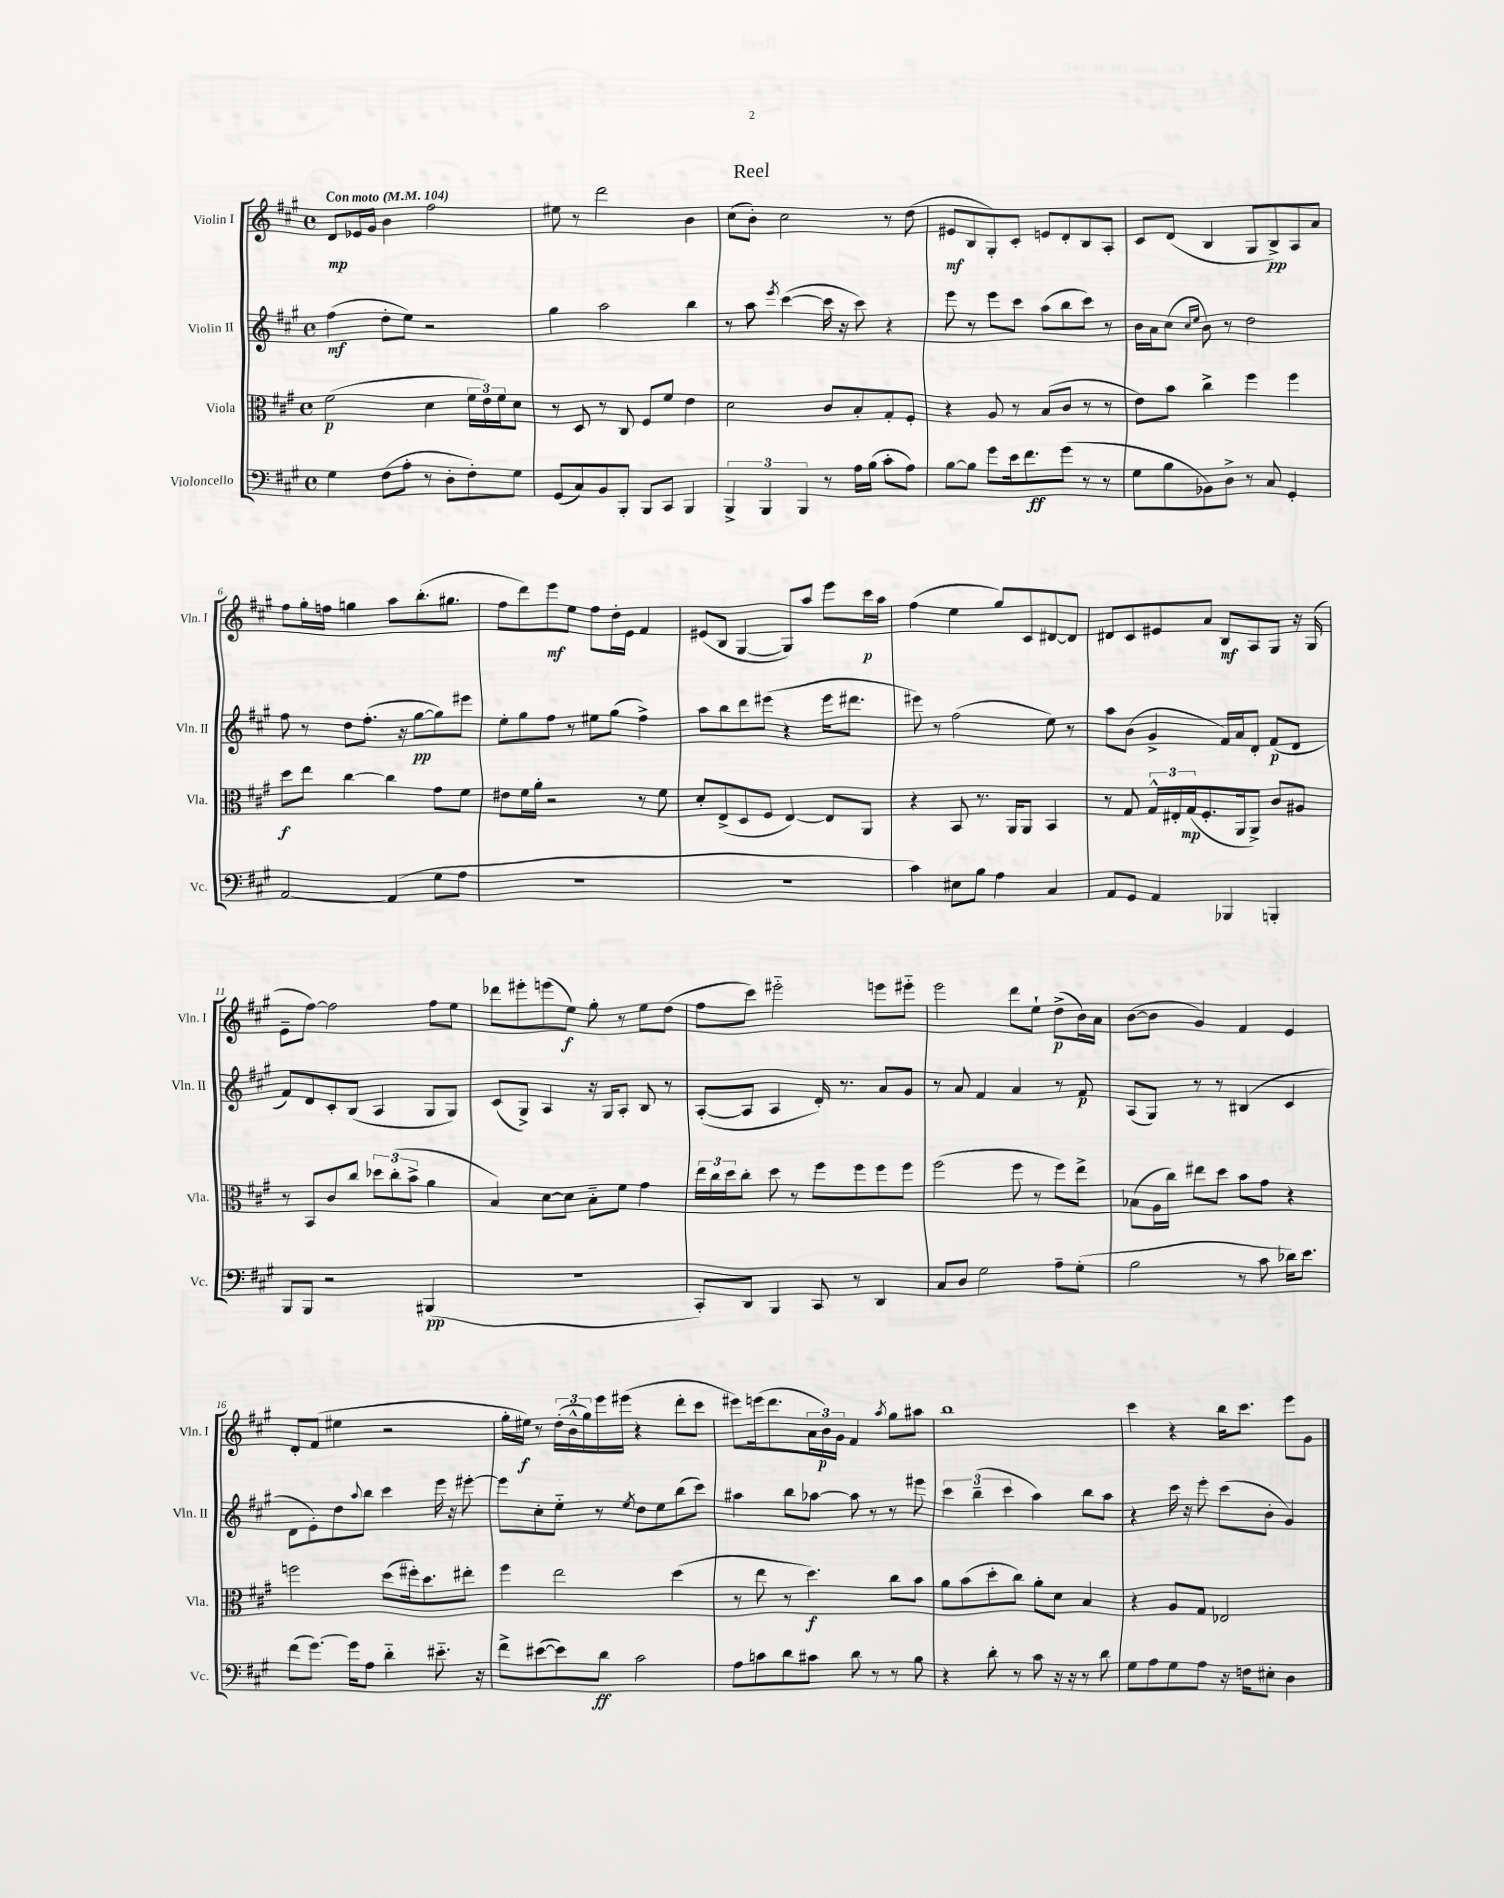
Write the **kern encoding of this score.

**kern	**kern	**kern	**kern
*staff4	*staff3	*staff2	*staff1
*clefF4	*clefC3	*clefG2	*clefG2
*k[f#c#g#]	*k[f#c#g#]	*k[f#c#g#]	*k[f#c#g#]
*M4/4	*M4/4	*M4/4	*M4/4
*met(c)	*met(c)	*met(c)	*met(c)
*MM104	*MM104	*MM104	*MM104
4G#	(2f#	(4ff#	8d
.	.	.	16e-
.	.	.	16g#
(8F#	.	8dd'	4b
8A'	.	8ee)	.
8r	4d	2r	2ff#
8D'	.	.	.
8F#')	24f#	.	.
.	24e)	.	.
.	24f#	.	.
8G#	8d	.	.
=	=	=	=
(8GG#	8r	4gg#	8ee#
8C#)	8D	.	8r
8BB	8r	2aa	2ddd
8BBB'	8C#	.	.
8BBB	8F#	.	.
8CC#	8f#	.	.
4BBB	4e	4bb	4b
=	=	=	=
6BBB^	2d	8r	(8cc#
.	.	8aa	8b')
6BBB	.	.	.
.	.	8qeee	.
.	.	([4ccc#	2cc#
6BBB	.	.	.
8r	8c#	16ccc#]	.
.	.	16r	.
16A	8B'	8ccc#)	.
(16B	.	.	.
8c#'	8G#'	4r	8r
8A)	8F#'	.	(8dd
=	=	=	=
[8B	4r	8eee	8e#
8B]	.	8r	8B
8g#	8A	8eee	8G#')
16e	8r	8ccc#	8c#'
8.f#	.	.	.
.	(8B	(8aa	8e
(8g#	8c#	8bb	8d'
8r	8r	8ccc#)	8B
8r	8r	8r	8A'
=	=	=	=
8G#	8e)	16b	8c#
.	.	16a	.
8B	8b	(8cc#	(8d
.	.	16qqcc#	.
.	.	16qqee	.
8BB-)	4cc#^	8b)	4B
8D^	.	8r	.
8r	4ff#	2dd	8G#
8C#	.	.	8B^)
4GG#'	4ff#	.	8A
.	.	.	8a
=	=	=	=
[2AA	8dd	8ff#	8ff#
.	8ee	8r	16gg#'
.	.	.	16ff
.	[4cc#	8dd	4gg
.	.	(8.ff#'	.
(4AA]	4cc#]	.	8aa
.	.	16r	.
.	.	[8gg#	(8.bb'
8G#	8g#	8gg#])	.
.	.	.	8.gg#
8A	8f#	8eee#	.
=	=	=	=
1r	8e#	8ee'	8ff#
.	16f#	8gg#	8ddd)
.	16a'	.	.
.	2r	8ff#	8eee
.	.	8r	8ee
.	.	8ee#	8ff#
.	.	(8gg#	16dd'
.	.	.	16e
.	8r	4ff#^)	4f#
.	8f#	.	.
=	=	=	=
1r	8d'	8aa	(8e#
.	(8E^	8bb	8B
.	8D	8ddd	[4G#
.	8F#	(8eee#	.
.	[4E)	4r	8G#])
.	.	.	8aa
.	8E]	16eee#	8eee
.	.	8.ddd#	.
.	8AA	.	16ccc#
.	.	.	16aa
=	=	=	=
4c#)	4r	8eee#)	(4ff#
.	.	8r	.
8E#	8BB	(2ff#	4ee
8B	8.r	.	.
4A	.	.	8gg#)
.	16AA	.	.
.	8AA	.	8c#
4C#	4BB	8ee)	[8d#
.	.	8r	8d#]
=	=	=	=
8AA	8r	8aa	8d#
8GG#	8G#	(8b	8c#
4AA	24G#^^	4g#^	8e#
.	24E#'	.	.
.	(24G#	.	.
.	8.F#'	.	8a
4BBB-	.	16f#)	8B
.	16AA	16a	.
.	8AA^)	8d'	8A
4BBB'	8c#	(8f#	8G#
.	8A#	8d	16r
.	.	.	(16G#
=	=	=	=
8BBB	8r	8f#)	8e~
8BBB	8BB	8d	[8ff#)
2r	8c#	8c#'	2ff#]
.	8cc#	(8B	.
.	12dd-	4A	.
.	(12cc#'	.	.
.	12b^	.	.
(4BBB#	4a	8G#	8ff#
.	.	8G#)	8ee
=	=	=	=
1r	4B)	(8c#	8ddd-
.	.	8G#^)	8eee#'
.	[8d	4A	(8eee
.	8d]	.	8ee)
.	8B'~	16r	8gg#'
.	.	16G#	.
.	8f#	8A'	8r
.	4g#	8B	8ee
.	.	8r	(8dd
=	=	=	=
8CC#')	24ee	([8A'	8ff#
.	24cc#	.	.
.	24dd	.	.
8DD	8cc#'	8A]	8ccc#)
4BBB	8dd	4A	2eee#'~
.	8r	.	.
8CC#	8ff#	16d')	.
.	.	8.r	.
8r	8ff#	.	.
4DD	8ff#	8a	8eee
.	8ff#	8g#	8eee#'~
=	=	=	=
8C#	(2ff#	8r	2eee
8D	.	8a	.
2G#	.	4f#	.
.	8ff#	4a	8ddd
.	8r	.	8ee`
8A~	8ff#)	8r	(8dd^
(8G#'	8ee^	8f#	16b)
.	.	.	16a
=	=	=	=
2B	(8B-	(8A	([8b
.	16A	8G#)	8b]
.	16cc#)	.	.
.	8ee#	8r	4g#)
.	8dd	8r	.
8r	8b	(4B#	4f#
8c#	8g#	.	.
16d-)	4r	4c#	4e
8.e	.	.	.
=	=	=	=
(8f#	2ff	8d	8d'
[8.g#)	.	8e')	(8f#
.	.	8dd	4ee#
16g#]	.	.	.
.	.	8qqaa	.
8A	.	8bb	.
4d'~	(8dd	4ccc#	2r
.	16ff#')	.	.
.	8.dd	.	.
8.e#'~	.	16eee	.
.	.	16r	.
.	8ee#'	[8eee#'	.
16r	.	.	.
=	=	=	=
8f#^	4ff#	8eee#]	16gg#'
.	.	.	16ee#)
([8e#	.	8cc#'	8r
8e#])	2ee	8ee'~	(24dd'
.	.	.	24b^^
.	.	.	24gg#)
8d	.	8r	16eee
.	.	.	(16eee#
.	.	8qee	.
2c#	.	8dd	4r
.	.	8ee	.
.	(4dd	(8bb	8ddd'
.	.	8ccc#)	8ccc#
=	=	=	=
8A	8r	4aa#	8eee#)
8c	8ee	.	(16eee
.	.	.	8.ddd
8d	8r	8bb	.
8c#	4.dd)	[8aa-	24a
.	.	.	24b)
.	.	.	24g#
8d	.	8aa-]	4f#
8r	.	8r	.
.	.	.	8qaa
8r	8cc#	8r	8gg#
8B	8b	8eee#	8aa#
=	=	=	=
4r	8a	6ccc#	1bb
.	(8b	.	.
.	.	(6bb~	.
8d'	8dd'	.	.
.	.	6ccc#	.
8r	8cc#)	.	.
8c#	8a'	4aa)	.
16r	8d	.	.
16r	.	.	.
8r	4B	8bb	.
8d	.	8aa	.
=	=	=	=
8G#	4r	4r	4ccc#
8A	.	.	.
8G#	8A	16ccc#	4r
.	.	16r	.
8A	8G#	8eee'	.
16r	2E-	(8ccc#	16bb
16F	.	.	8.ccc#
8E#'	.	8b'	.
4D	.	4g#)	8eee
.	.	.	8g#
==	==	==	==
*-	*-	*-	*-
